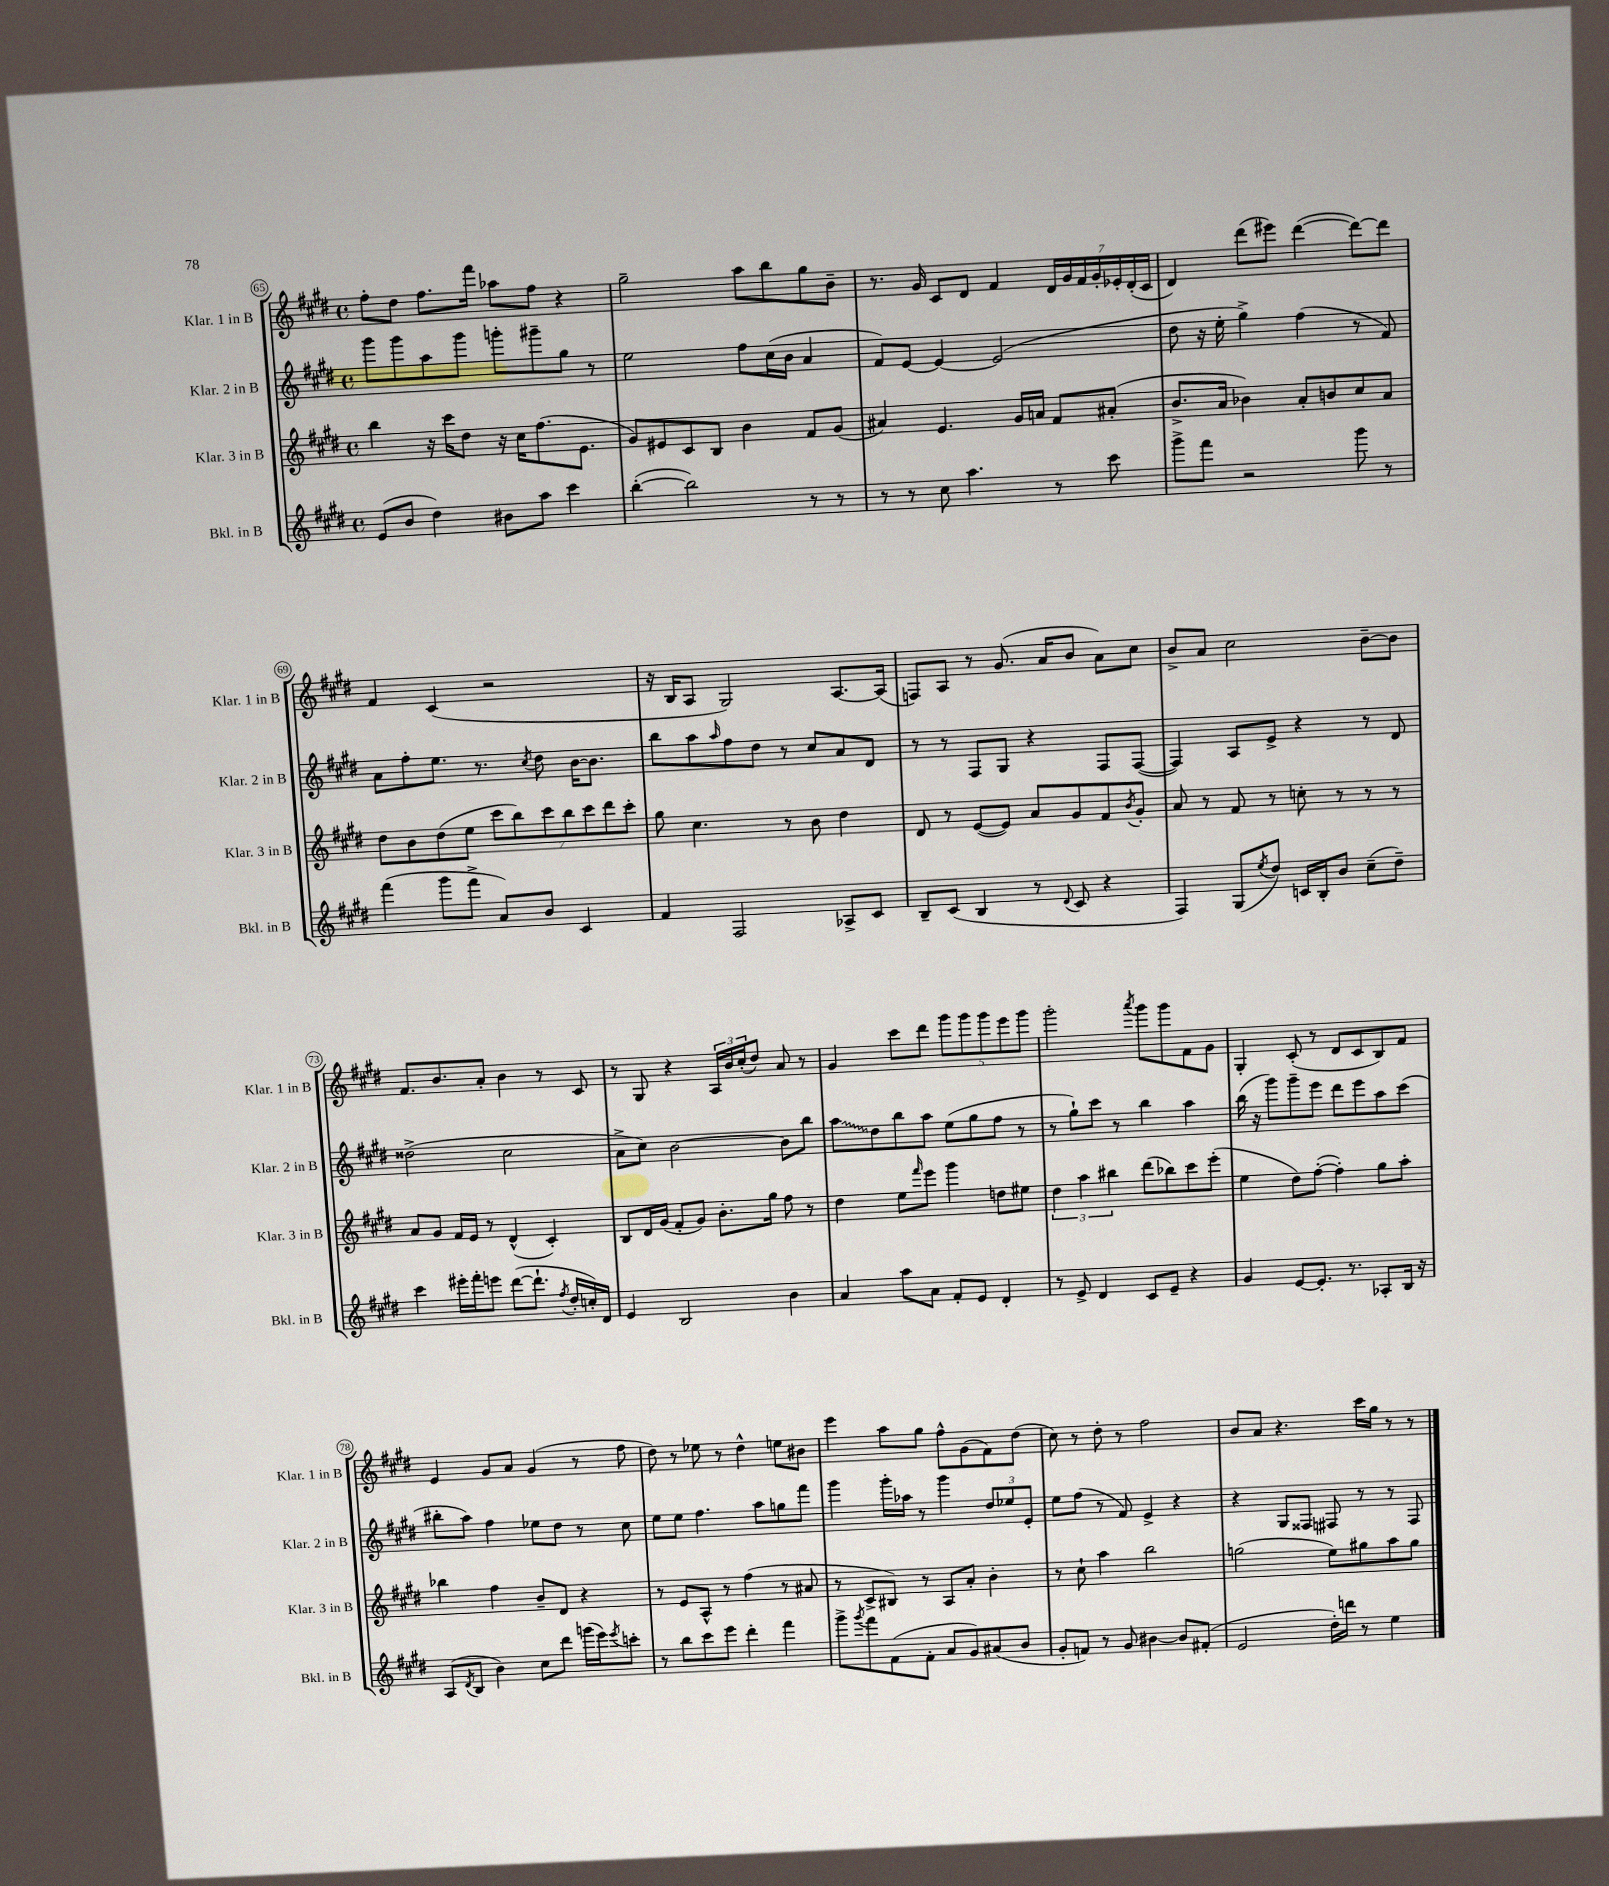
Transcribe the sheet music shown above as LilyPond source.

<<
\new StaffGroup <<
\new Staff = "s0" \with { instrumentName = "Klar. 1 in B" shortInstrumentName = "Klar. 1 in B" } {
    \clef treble \key e \major \defaultTimeSignature \time 4/4
    fis''8-. dis''8 fis''8. fis'''16 aes''8 fis''8 r4 |
    gis''2-- a''8 b''8 gis''8 b'8-- |
    r8. gis'16 cis'8 dis'8 fis'4 \tuplet 7/4 { dis'16 gis'16 fis'16 gis'16-. ees'16-. dis'16-.( cis'16 } |
    dis'4) dis'''8( eis'''8) dis'''4~( dis'''8~) dis'''8 |
    fis'4 cis'4( r2 |
    r16 b16 a8 gis2) a8.~ a16( |
    f8) a8 r8 gis'8.( a'16 b'8 a'8) cis''8 |
    b'8-> a'8 cis''2 b'8~-- b'8 |
    fis'8. b'8. a'8-. b'4 r8 cis'8 |
    r8 gis8 r4 \tuplet 3/2 { a16 b'16 cis''16-.( } dis''8) a'8 r8 |
    gis'4 cis'''8 dis'''8 \tuplet 5/4 { gis'''8 gis'''8 gis'''8 e'''8 gis'''8 } |
    gis'''2-. \acciaccatura { a'''8 } gis'''8 gis'''8 fis'8 gis'8 |
    gis4-. cis'8-.( r8 dis'8 cis'8 b8) fis'8 |
    e'4 gis'8 a'8 gis'4( r8 fis''8 |
    dis''8) r8 ees''8 r8 dis''4-^ e''8 bis'8 |
    e'''4 a''8 gis''8 fis''8-^ gis'8( fis'8) dis''8( |
    cis''8) r8 dis''8-. r8 fis''2 |
    b'8 a'8 r4. cis'''16 gis''16 r8 r8 \bar "|." |
}
\new Staff = "s1" \with { instrumentName = "Klar. 2 in B" shortInstrumentName = "Klar. 2 in B" } {
    \clef treble \key e \major \defaultTimeSignature \time 4/4
    gis'''8 gis'''8 a''8 gis'''8 g'''8-. gis'''8-- gis''8 r8 |
    e''2 fis''8 cis''16( b'16 a'4 |
    fis'8) e'8~ e'4~ e'2( |
    dis''8 r16 e''16-. gis''4->) fis''4( r8 fis'8) |
    a'8 fis''8-. e''8. r8. \acciaccatura { cis''8 } dis''8 b'16~ b'8. |
    b''8 a''8 \grace { a''16 } fis''8 dis''8 r8 cis''8 a'8 dis'8 |
    r8 r8 fis8 gis8 r4 fis8 fis8~( |
    fis4) a8 e'8-> r4 r8 dis'8 |
    disis''2->( cis''2 |
    a'8-> cis''8) b'2~ b'8 b''8 |
    \once \override Glissando.style = #'zigzag a''8\glissando dis''8 b''8 a''8 e''8( gis''8 fis''8 r8 |
    r8 gis''8-!) cis'''8 r8 b''4 a''4 |
    b''16( r16 gis'''8) gis'''8-- e'''8 dis'''8 e'''8 a''8 cis'''8( |
    bis''8-. a''8) fis''4 ees''8 dis''8 r8 cis''8 |
    e''8 e''8 fis''4. a''8 g''8 fis'''8 |
    gis'''4 gis'''16-. aes''16 r8 gis'''4 \tuplet 3/2 { dis''8 ees''8 e'8-. } |
    e''8 fis''8( r8 fis'8) e'4-> r4 |
    r4 gis8 fisis8 fis8 r8 r8 fis8 \bar "|." |
}
\new Staff = "s2" \with { instrumentName = "Klar. 3 in B" shortInstrumentName = "Klar. 3 in B" } {
    \clef treble \key e \major \defaultTimeSignature \time 4/4
    b''4 r16 cis'''16 dis''8 r16 cis''16 fis''8.( e'8. |
    gis'8) eis'8 cis'8 b8 b'4 fis'8 gis'8( |
    ais'4) e'4. gis'16 a'16 fis'8 ais'8-.( |
    b'8.-> a'16 bes'4) a'8-. b'8 cis''8 a'8 |
    dis''8 b'8 dis''8( e''8 \tuplet 7/4 { cis'''8 b''8) cis'''8 b''8 cis'''8 dis'''8 cis'''8-. } |
    gis''8 cis''4. r8 b'8 dis''4 |
    dis'8 r8 e'8~( e'8) a'8 gis'8 fis'8 \acciaccatura { b'8 } gis'8-. |
    a'8 r8 fis'8 r8 c''8-. r8 r8 r8 |
    a'8 gis'8 fis'16 e'16 r8 dis'4-^( cis'4-.) |
    b8 dis'16 gis'16( fis'8-. gis'8) b'8.-. gis''16 fis''8 r8 |
    dis''4 e''8 \grace { fis'''16 } e'''8 gis'''4 d''8 eis''8 |
    \tuplet 3/2 { dis''4 a''4 bis''4 } dis'''8( bes''8) cis'''8 e'''8-.( |
    e''4 dis''8) fis''8~-.( fis''4-.) gis''8 a''8-. |
    bes''4 fis''4 b'8-- dis'8 r4 |
    r8 e'8 a8-^ r8 fis''4( r8 ais'8 |
    r8 cis'8-> bis8) r8 a8 a'8-. b'4-. |
    r8 cis''8-! a''4 b''2 |
    g''2( e''8) gis''8 a''8 gis''8 \bar "|." |
}
\new Staff = "s3" \with { instrumentName = "Bkl. in B" shortInstrumentName = "Bkl. in B" } {
    \clef treble \key e \major \defaultTimeSignature \time 4/4
    e'8( b'8 dis''4) bis'8 a''8 cis'''4 |
    b''4~-.( b''2) r8 r8 |
    r8 r8 cis''8 a''4. r8 cis'''8 |
    gis'''8-> fis'''8 r2 gis'''8 r8 |
    fis'''4( gis'''8 fis'''8-> a'8) b'8 cis'4 |
    fis'4 fis2 aes8-> cis'8 |
    b8-- cis'8( b4 r8 \appoggiatura { dis'8 } cis'8 r4 |
    fis4) gis8( \acciaccatura { e''8 } dis''8) c'16 b16-. b'8 cis''8--( dis''8--) |
    cis'''4 eis'''16-. fis'''16-. e'''8 dis'''8~( dis'''8.-! \acciaccatura { fis''8 } dis''16-. c''16-.) dis'16 |
    e'4 b2 b'4 |
    a'4 a''8 a'8 fis'8-. e'8 dis'4-. |
    r8 e'8-> dis'4 cis'8 e'8-- r4 |
    gis'4 e'8~ e'8.-. r8. aes8-. b16 r16 |
    a8( \acciaccatura { dis'8 } b8 b'4) cis''8 dis'''8 g'''16( e'''16) \acciaccatura { e'''8 } c'''8-. |
    r8 b''8 cis'''8 e'''8 dis'''4-. fis'''4 |
    gis'''8-> \acciaccatura { gis'''8 } fis'''8 fis'8( fis'8-. a'8 gis'8) ais'8( b'8 |
    gis'8-. f'8) r8 gis'8 bis'4~ bis'8 fis'8-.( |
    e'2 dis''16-.) d'''16 r8 e''4 \bar "|." |
}
>>
>>
\layout { \context { \Score currentBarNumber = #65 \override BarNumber.stencil = #(make-stencil-circler 0.1 0.3 ly:text-interface::print) } }
